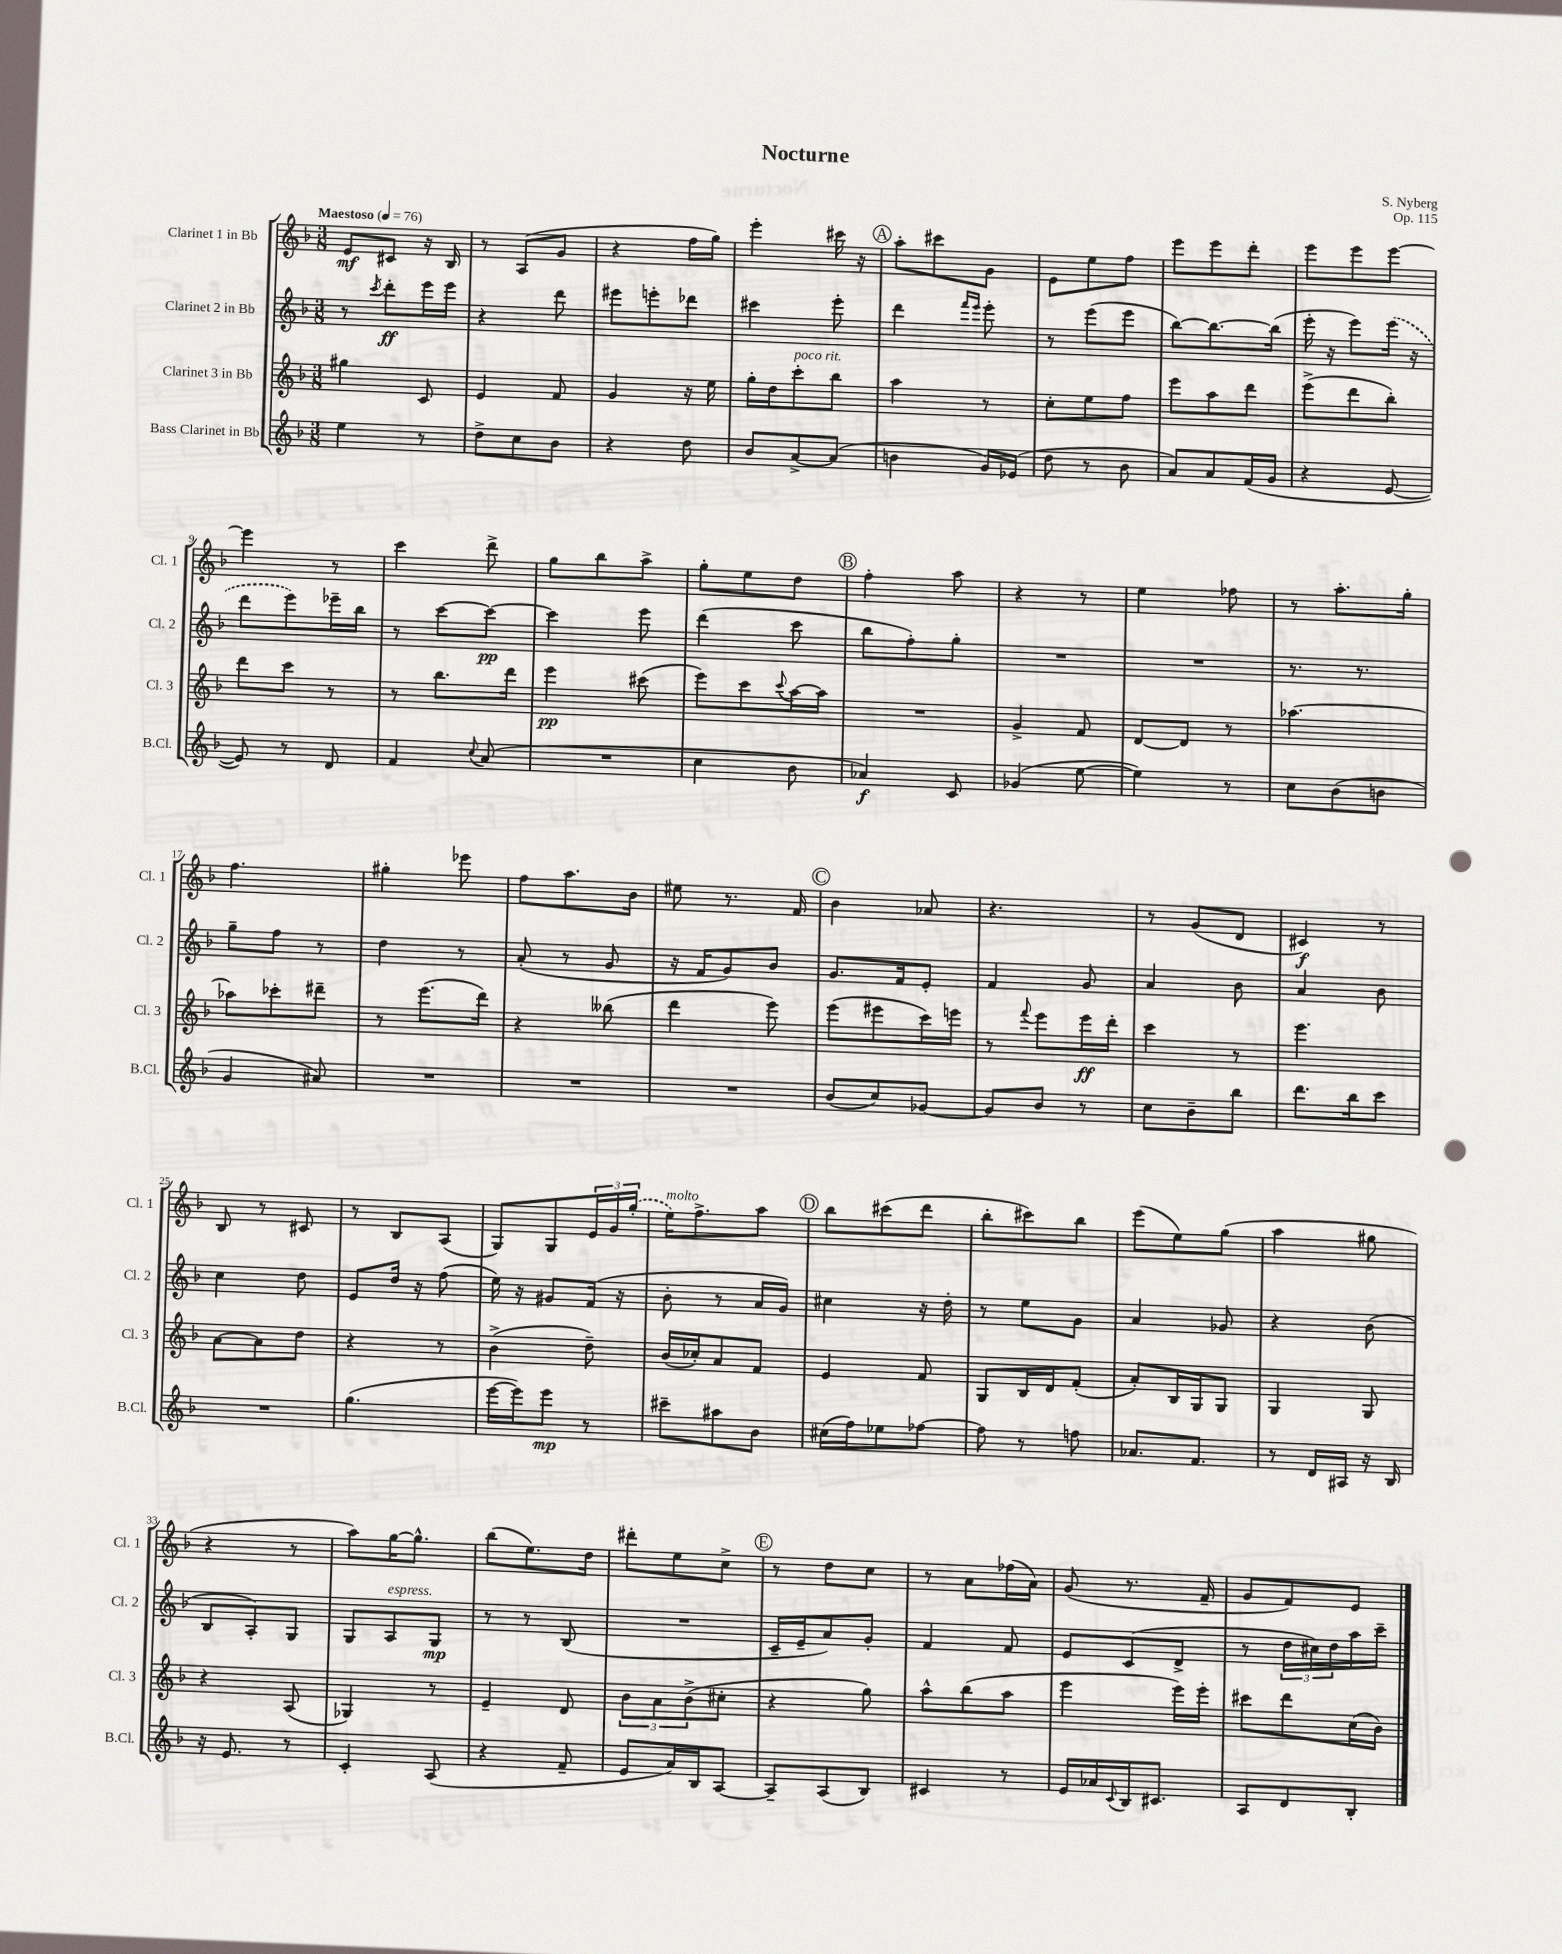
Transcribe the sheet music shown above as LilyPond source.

\header { title = "Nocturne" composer = "S. Nyberg" opus = "Op. 115" }
<<
\new StaffGroup <<
\new Staff = "s0" \with { instrumentName = "Clarinet 1 in Bb" shortInstrumentName = "Cl. 1" } {
    \clef treble \key f \major \numericTimeSignature \time 3/8 \tempo "Maestoso" 4 = 76
    e'8\mf cis'8 r16 bes16 |
    r8 a8( g'8 |
    r4 f''16 g''16) |
    e'''4-. cis'''16 r16 |
    \mark \markup { \circle "A" } a''8-. cis'''8 g'8 |
    e'8 e''8 f''8 |
    e'''8 e'''8 d'''8-. |
    e'''8 e'''8 e'''8~ |
    e'''4 r8 |
    c'''4 d'''8-> |
    g''8 bes''8 a''8-> |
    g''8-. e''8 d''8 |
    \mark \markup { \circle "B" } f''4-. a''8 |
    r4 r8 |
    e''4 fes''8 |
    r8 a''8.-. g''16-. |
    f''4. |
    gis''4-. ees'''8 |
    f''8 a''8. bes'16 |
    eis''8 r8. f'16 |
    \mark \markup { \circle "C" } bes'4 aes'8 |
    r4. |
    r8 g'8( d'8 |
    cis'4\f) r8 |
    bes8 r8 cis'8 |
    r8 bes8 a8( |
    g8) g8 \tuplet 3/2 { e'16 g'16 \once \slurDashed g''16-.( } |
    e''16^\markup { \italic "molto" }) f''8.-> a''8 |
    \mark \markup { \circle "D" } bes''8 cis'''8( d'''8 |
    bes''8-. cis'''8) bes''8 |
    e'''8( e''8) g''8( |
    a''4 gis''8 |
    r4 r8 |
    a''8) g''16~ g''8.-^ |
    bes''8( e''8.) d''16 |
    dis'''8-. e''8 c''8-> |
    \mark \markup { \circle "E" } r8 d''8 c''8 |
    r8 a'8 fes''16( a'16) |
    g'8( r8. f'16-- |
    g'8 f'8) e'8 \bar "|." |
}
\new Staff = "s1" \with { instrumentName = "Clarinet 2 in Bb" shortInstrumentName = "Cl. 2" } {
    \clef treble \key f \major \numericTimeSignature \time 3/8
    r8 \acciaccatura { c'''8 } d'''8-.\ff e'''16 e'''16 |
    r4 d'''8 |
    eis'''8 e'''8-. des'''8 |
    cis'''4 e'''8-. |
    \mark \markup { \circle "A" } d'''4 \grace { f'''16 e'''16 } e'''8-. |
    r8 e'''8( e'''8 |
    bes''8~) bes''8.~ bes''16( |
    e'''16-. r16 e'''8) \once \slurDashed e'''16( r16 |
    d'''8 e'''8) ees'''16-- bes''16 |
    r8 c'''8~ c'''8~\pp |
    c'''4 e'''8 |
    d'''4( c'''8 |
    \mark \markup { \circle "B" } bes''8 f''8-.) g''8-. |
    R4. |
    R4. |
    r8. r8. |
    g''8-- f''8 r8 |
    d''4 r8 |
    a'8-.( r8 g'8 |
    r16 f'16 g'8) bes'8 |
    \mark \markup { \circle "C" } g'8. f'16 e'8-. |
    f'4 g'8 |
    a'4 bes'8 |
    a'4 bes'8 |
    c''4 d''8 |
    e'8 d''16 r16 f''8( |
    e''16) r16 gis'8 f'16( r16 |
    bes'8-. r8 a'16 g'16) |
    \mark \markup { \circle "D" } cis''4 r16 d''16-. |
    r8 e''8 g'8 |
    a'4 ges'8 |
    r4 bes'8( |
    bes8 a8-.) g8 |
    g8 a8^\markup { \italic "espress." } g8\mp |
    r8 r8 bes8( |
    R4. |
    \mark \markup { \circle "E" } c'16-- e'16-- a'8) g'8-. |
    f'4 f'8 |
    e'8 c'8( d'8-> |
    r8 \tuplet 3/2 { d''16 cis''16) d''16 } a''16 c'''16-- \bar "|." |
}
\new Staff = "s2" \with { instrumentName = "Clarinet 3 in Bb" shortInstrumentName = "Cl. 3" } {
    \clef treble \key f \major \numericTimeSignature \time 3/8
    gis''4 c'8 |
    e'4 f'8 |
    g'4 r16 e''16 |
    g''16-. d''16 c'''8-.^\markup { \italic "poco rit." } bes''8 |
    \mark \markup { \circle "A" } a''4 r8 |
    c''8-. e''8 f''8 |
    e'''8 a''8 d'''8 |
    e'''8->( d'''8 bes''8-.) |
    d'''8 c'''8 r8 |
    r8 bes''8. d'''16 |
    e'''4\pp cis'''8( |
    e'''8) c'''8 \appoggiatura { c'''8 } a''16~ a''16 |
    \mark \markup { \circle "B" } R4. |
    g'4-> f'8 |
    d'8~ d'8 r8 |
    aes''4.~ |
    aes''8 ces'''8-. dis'''8-- |
    r8 e'''8.( d'''16) |
    r4 beses''8( |
    d'''4 e'''8) |
    \mark \markup { \circle "C" } e'''8( eis'''8 c'''16) e'''16 |
    r8 \appoggiatura { f'''8 } e'''8 e'''16\ff d'''16-. |
    c'''4 r8 |
    e'''4. |
    a'8~ a'8 d''8 |
    r4 r8 |
    bes'4->( d''8--) |
    bes'16( ces''16-.) a'8 f'8 |
    \mark \markup { \circle "D" } e'4 f'8 |
    g8 bes16 d'16 f'8-.( |
    a'8-.) bes16 g16 g8 |
    g4 g8 |
    r4 a8( |
    ges4) r8 |
    e'4-- d'8 |
    \tuplet 3/2 { bes'8 a'8 bes'8->( } cis''8-. |
    \mark \markup { \circle "E" } r4 g''8) |
    a''8-^ bes''8( a''8 |
    e'''4 e'''16) e'''16-. |
    cis'''8 d'''8 c''16( bes'16) \bar "|." |
}
\new Staff = "s3" \with { instrumentName = "Bass Clarinet in Bb" shortInstrumentName = "B.Cl." } {
    \clef treble \key f \major \numericTimeSignature \time 3/8
    e''4 r8 |
    d''8-> c''8 bes'8 |
    r4 d''8 |
    bes'8 a'8~-> a'8( |
    \mark \markup { \circle "A" } b'4 g'16) ees'16( |
    d''8 r8 bes'8 |
    a'8) a'8 f'16( g'16 |
    r4 e'8~ |
    e'8) r8 d'8 |
    f'4 \appoggiatura { c''8 } a'8( |
    R4. |
    c''4 bes'8 |
    \mark \markup { \circle "B" } aes'4\f) c'8 |
    ges'4( e''8~ |
    e''4) r8 |
    c''8 bes'8( b'8 |
    g'4 ais'8) |
    R4. |
    R4. |
    R4. |
    \mark \markup { \circle "C" } bes'8( c''8) ges'8~ |
    ges'8 bes'8 r8 |
    c''8 bes'8-- bes''8 |
    d'''8. bes''16 c'''8 |
    R4. |
    g''4.( |
    e'''16~ e'''16) e'''8\mp r8 |
    cis'''8-- ais''8 bes'8 |
    \mark \markup { \circle "D" } cis''16( f''16) ees''8 fes''8~ |
    fes''8 r8 f''8 |
    aes'8. f'8. |
    r8 d'16 ais16 r16 bes16 |
    r16 e'8. r8 |
    c'4-. a8( |
    r4 f'8-- |
    e'8 a'16) bes16 a8~ |
    \mark \markup { \circle "E" } a8-- a8( bes8) |
    cis'4 r8 |
    e'16 aes'16 \appoggiatura { c'8 } bes16 cis'8. |
    a8 d'8 bes8-. \bar "|." |
}
>>
>>
